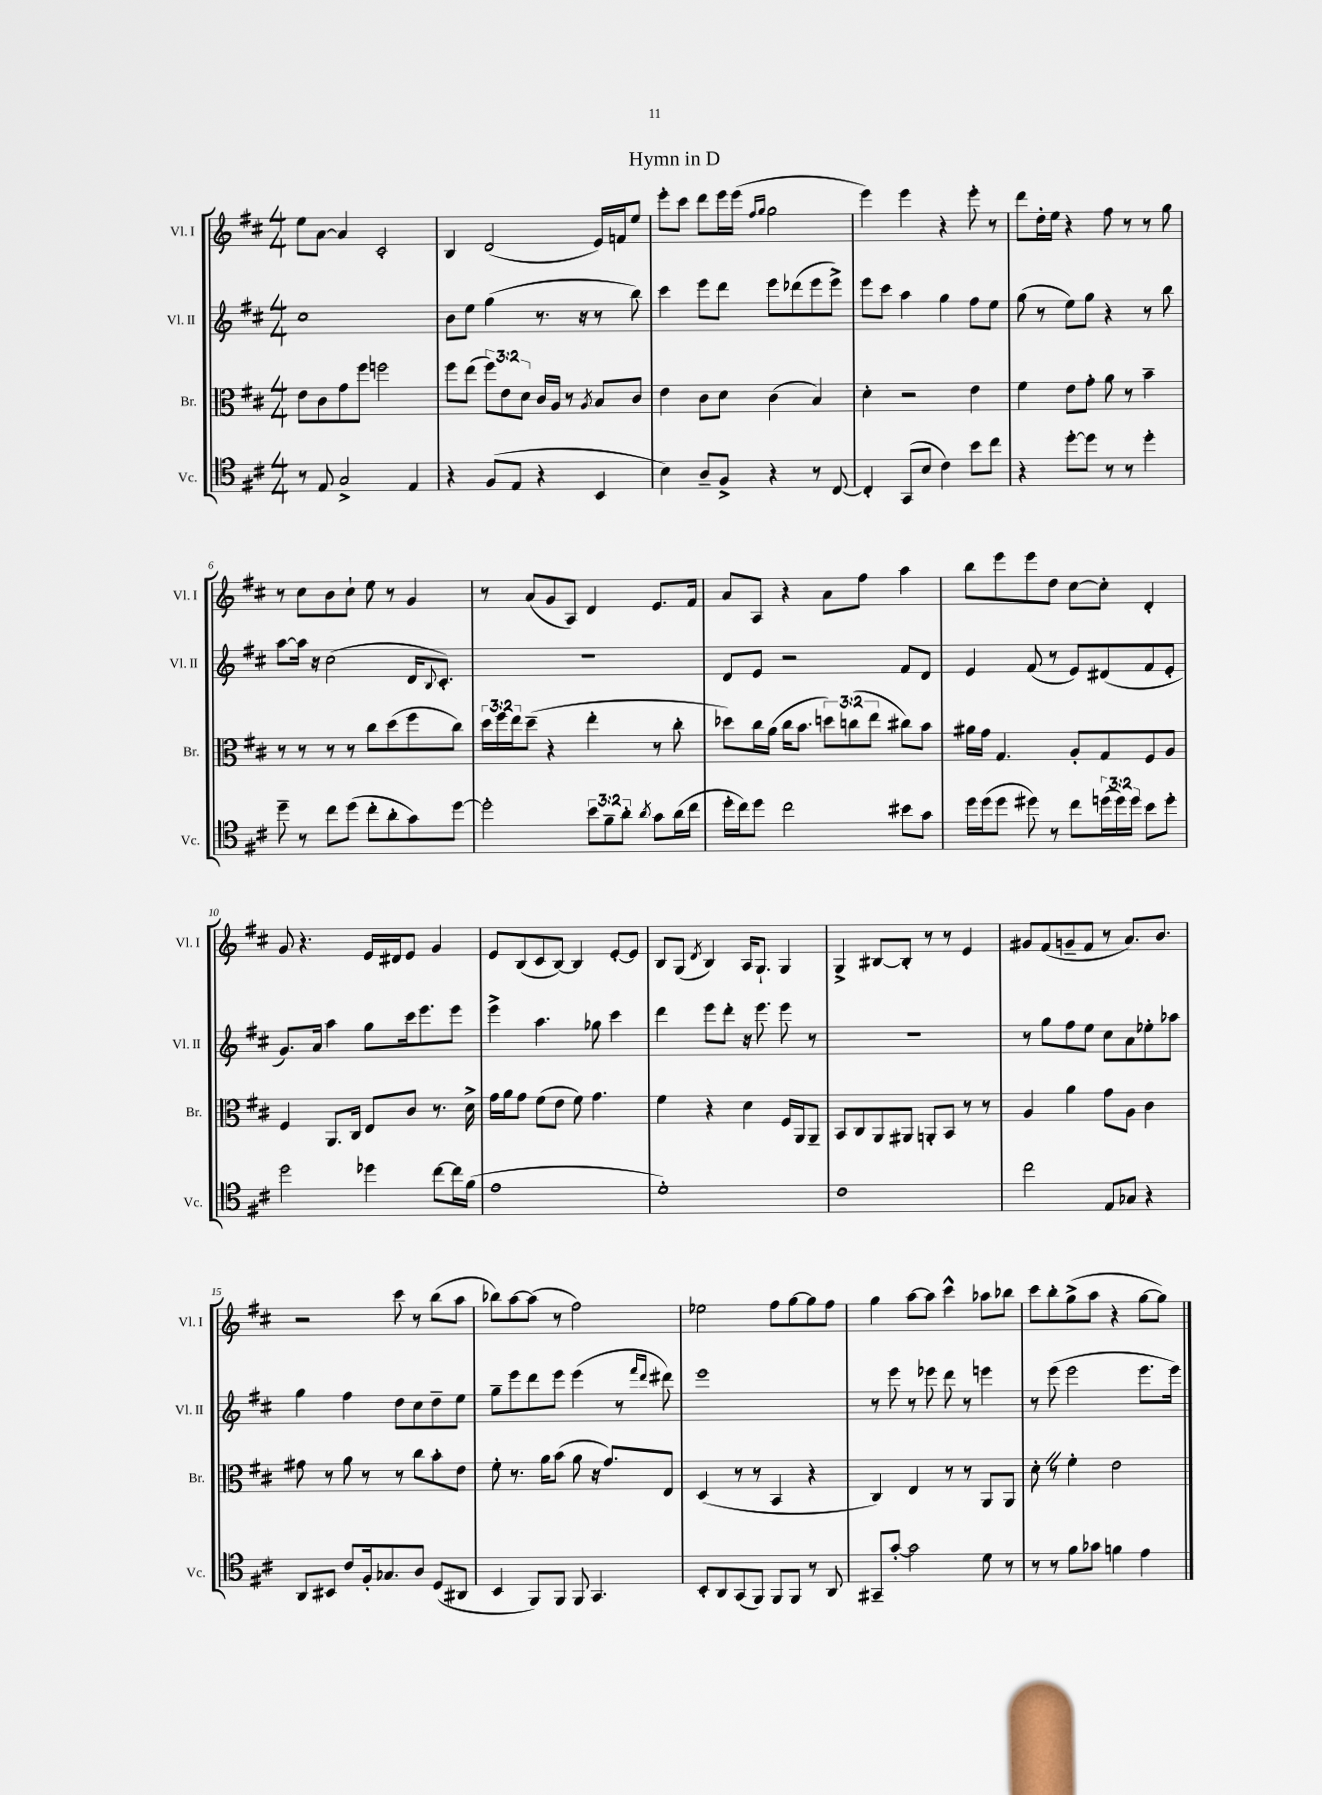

**kern	**kern	**kern	**kern
*staff4	*staff3	*staff2	*staff1
*clefC4	*clefC3	*clefG2	*clefG2
*k[f#c#]	*k[f#c#]	*k[f#c#]	*k[f#c#]
*M4/4	*M4/4	*M4/4	*M4/4
8r	8e	1cc#	8ee
8E	8c#	.	[8a
2G^	8g	.	4a]
.	8ff#	.	.
.	2ff	.	2c#'
4E	.	.	.
=	=	=	=
4r	8ff#	8b	4B
.	(8ee	8ee	.
(8F#	12ff#)	(4gg	(2d
.	12e	.	.
8E	.	.	.
.	12d	.	.
4r	16c#	8.r	.
.	16A	.	.
.	8r	.	.
.	.	16r	.
.	8qA	.	.
4BB	8B	8r	16e)
.	.	.	16f
.	8c#	8bb)	8ee
=	=	=	=
4B)	4e	4ccc#	8eee'
.	.	.	8ccc#
8A~	8c#	8eee	8ddd
8F#^	8d	8ddd	16eee
.	.	.	(16eee
.	.	.	16qqff#
.	.	.	16qqgg
4r	(4c#	8eee	2gg
.	.	(8ddd-	.
8r	4B)	8eee	.
[8C#	.	8eee^)	.
=	=	=	=
4C#']	4d'	8eee	4eee)
.	.	8ccc#	.
(8GG	2r	4aa	4eee
8B	.	.	.
4c#)	.	4gg	4r
8b	4e	8ff#	8eee'
8cc#	.	8ee	8r
=	=	=	=
4r	4f#	(8gg	8ddd
.	.	8r	16dd'
.	.	.	16ee
[8dd'	8e	8ee)	4r
8dd]	8g'	8gg	.
8r	8a	4r	8ff#
8r	8r	.	8r
4dd'	4b~	8r	8r
.	.	8bb	8gg
=	=	=	=
8dd~	8r	[8aa	8r
8r	8r	16aa]	8cc#
.	.	16r	.
8cc#	8r	(2cc#	8b
(8dd	8r	.	8cc#`
8cc#'	8cc#	.	8ee
8a'	(8dd	.	8r
8g)	8ff#	16d	4g
.	.	8qqB	.
.	.	8.c#')	.
[8dd	8cc#)	.	.
=	=	=	=
2dd']	24dd	1r	8r
.	24ff#	.	.
.	24ee	.	.
.	(8dd~	.	(8a
.	4r	.	8g
.	.	.	8A)
12b	4ee'	.	4d
12f#~	.	.	.
12a'	.	.	.
8qa	.	.	.
8g	8r	.	8.e
(16a	8cc#'	.	.
16cc#	.	.	16f#
=	=	=	=
16dd'	8dd-)	8d	8a
16cc#)	.	.	.
8dd	16cc#	8e	8A
.	(16a	.	.
2cc#	16cc#	2r	4r
.	8.b	.	.
.	12dd)	.	8a
.	(12cc	.	.
.	.	.	8ff#
.	12ee	.	.
8b#	8cc#)	8f#	4aa
8g	8b	8d	.
=	=	=	=
16dd	16a#	4e	8bb
(16dd	16g	.	.
8dd	4.G	.	8eee
8dd#)	.	(8f#	8eee
8r	.	8r	8dd
8cc#	8A'	8e)	[8cc#
(24dd	8G	(8d#	8cc#']
24dd)	.	.	.
24dd	.	.	.
8b	8F#	8f#	4d'
8dd'	8A	8e'	.
=	=	=	=
2dd	4F#	8.g)	8g
.	.	.	4.r
.	.	16a	.
.	8.AA	4aa	.
.	16C#	.	.
4dd-	8E	8gg	16e
.	.	.	16d#
.	8c#	16ccc#	8e
.	.	8.eee	.
[8cc#	8.r	.	4g
16cc#]	.	8eee	.
(16f#	16d^	.	.
=	=	=	=
1e	16g	4eee^	8e
.	16a	.	.
.	8g	.	(8B
.	(8f#	4.aa	8c#
.	8e	.	[8B)
.	8f#)	.	4B]
.	4.g	8gg-	.
.	.	4ccc#	[8e'
.	.	.	8e]
=	=	=	=
1d')	4f#	4ddd	8B
.	.	.	(8G
.	.	.	8qd
.	4r	8eee	4B)
.	.	8ddd'	.
.	4d	16r	16A
.	.	8.eee	8.G`
.	16F#	8eee	4G
.	16AA	.	.
.	8AA~	8r	.
=	=	=	=
1c#	8BB	1r	4G^
.	8C#	.	.
.	8AA	.	[8B#
.	8AA#	.	8B#']
.	8AA'	.	8r
.	8BB	.	8r
.	8r	.	4e
.	8r	.	.
=	=	=	=
2cc#	4A	8r	8g#
.	.	8gg	(8f#
.	4a	8ff#	8g~
.	.	8ee	8f#
8E	8g	8cc#	8r
8G-	8A	8a	8.a)
4r	4c#	8ee-'	.
.	.	.	8.b
.	.	8aa-	.
=	=	=	=
8AA	8g#	4gg	2r
8BB#	8r	.	.
8c#	8a	4ff#	.
16F#'	8r	.	.
8.G-	.	.	.
.	8r	8dd	8ccc#
8A	8cc#	8cc#	8r
(8D	8b'	8dd~	(8bb
8AA#	8e	8ee	8aa
=	=	=	=
4BB	8f#'	8gg~	8bb-)
.	8.r	8eee	[8aa
8FF#)	.	8ddd	(8aa]
.	16a	.	.
8FF#	(8b	8eee	8r
8FF#	8a	(4eee	2ff#)
4.GG	16r	.	.
.	8.g)	.	.
.	.	8r	.
.	.	16qqfff#	.
.	.	16qqddd	.
.	8E	8ddd#)	.
=	=	=	=
8BB'	(4D	1eee	2ee-
8AA	.	.	.
(8GG	8r	.	.
8FF#)	8r	.	.
8FF#	4BB	.	8ff#
8FF#	.	.	[8gg
8r	4r	.	8gg]
8AA	.	.	8ff#
=	=	=	=
8GG#~	4C#)	8r	4gg
[8g'	.	8eee	.
2g]	4E	8r	[8aa
.	.	8eee-	8aa]
.	8r	8ddd	4ccc#^^
.	8r	8r	.
8d	8AA	4eee	8aa-
8r	8AA	.	8bb-
=	=	=	=
8r	8d'	8r	8ccc#
8r	8r	(8eee	8bb'
8f#	4f#'	2eee	(8gg^
8g-	.	.	8aa
4f	2e	.	4r
4e	.	8.eee	[8gg
.	.	.	8gg])
.	.	16eee)	.
==	==	==	==
*-	*-	*-	*-
